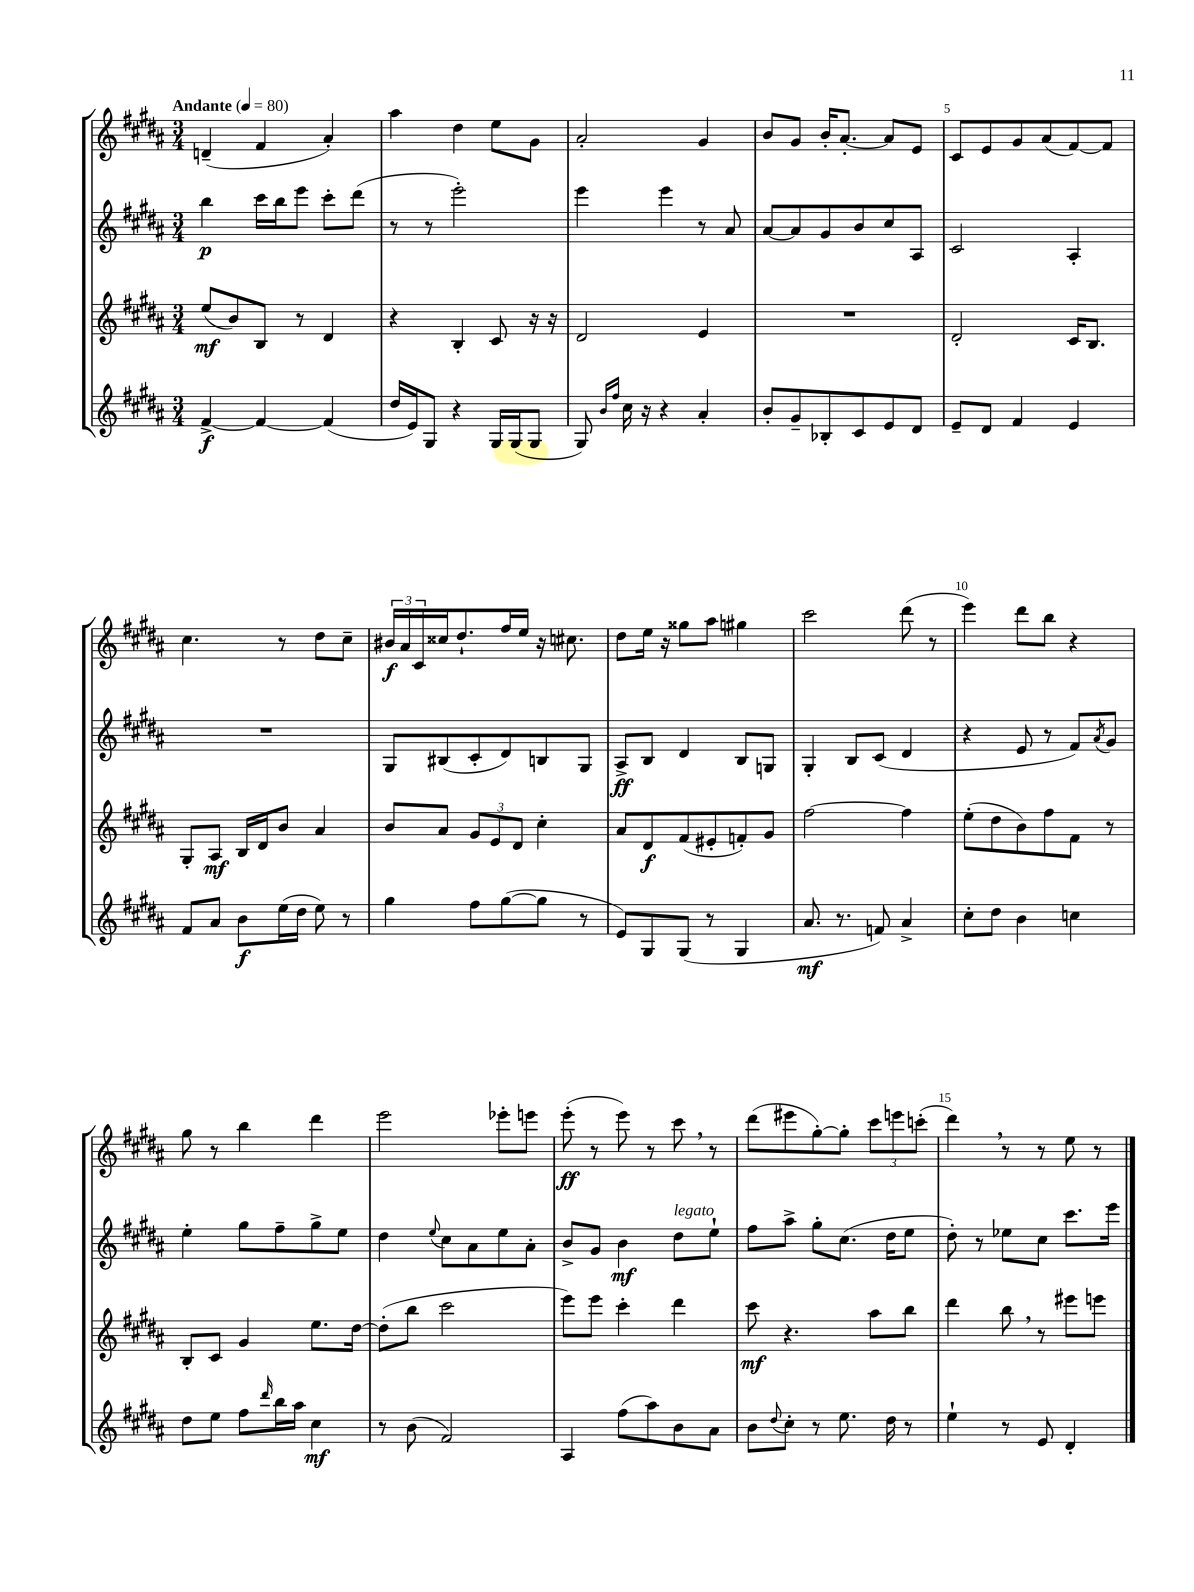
<<
\new StaffGroup <<
\new Staff = "s0" {
    \clef treble \key b \major \numericTimeSignature \time 3/4 \tempo "Andante" 4 = 80
    d'4--( fis'4 ais'4-.) |
    ais''4 dis''4 e''8 gis'8 |
    ais'2-. gis'4 |
    b'8 gis'8 b'16-. ais'8.~-. ais'8 e'8 |
    cis'8 e'8 gis'8 ais'8( fis'8~) fis'8 |
    cis''4. r8 dis''8 cis''8-- |
    \tuplet 3/2 { bis'16\f ais'16 cis'16 } cisis''16 dis''8.-! fis''16 e''16 r16 cis''8. |
    dis''8 e''16 r16 gisis''8 ais''8 gis''4 |
    cis'''2 dis'''8( r8 |
    e'''4) dis'''8 b''8 r4 |
    gis''8 r8 b''4 dis'''4 |
    e'''2 ees'''8-. e'''8 |
    e'''8-.\ff( r8 e'''8) r8 cis'''8 \breathe r8 |
    dis'''8( eis'''8 gis''8~-.) gis''8-. \tuplet 3/2 { cis'''8 e'''8 c'''8-.( } |
    dis'''4) \breathe r8 r8 e''8 r8 \bar "|." |
}
\new Staff = "s1" {
    \clef treble \key b \major \numericTimeSignature \time 3/4
    b''4\p cis'''16 b''16 e'''8 cis'''8-. dis'''8( |
    r8 r8 e'''2-.) |
    e'''4 e'''4 r8 ais'8 |
    ais'8~ ais'8 gis'8 b'8 cis''8 ais8 |
    cis'2 ais4-. |
    R2. |
    gis8 bis8( cis'8-. dis'8) b8 gis8 |
    ais8->\ff b8 dis'4 b8 g8 |
    gis4-. b8 cis'8( dis'4 |
    r4 e'8 r8 fis'8) \acciaccatura { ais'8 } gis'8 |
    e''4-. gis''8 fis''8-- gis''8-> e''8 |
    dis''4 \appoggiatura { e''8 } cis''8 ais'8 e''8 ais'8-. |
    b'8-> gis'8 b'4\mf dis''8^\markup { \italic "legato" } e''8-! |
    fis''8 ais''8-> gis''8-. cis''8.( dis''16 e''8 |
    dis''8-.) r8 ees''8 cis''8 cis'''8. e'''16 \bar "|." |
}
\new Staff = "s2" {
    \clef treble \key b \major \numericTimeSignature \time 3/4
    e''8\mf( b'8) b8 r8 dis'4 |
    r4 b4-. cis'8 r16 r16 |
    dis'2 e'4 |
    R2. |
    dis'2-. cis'16 b8. |
    gis8-. ais8\mf b16 dis'16 b'8 ais'4 |
    b'8 ais'8 \tuplet 3/2 { gis'8 e'8 dis'8 } cis''4-. |
    ais'8 dis'8\f fis'8( eis'8-. f'8-.) gis'8 |
    fis''2~ fis''4 |
    e''8-.( dis''8 b'8) fis''8 fis'8 r8 |
    b8-. cis'8 gis'4 e''8. dis''16~ |
    dis''8-.( b''8 cis'''2 |
    e'''8) e'''8 cis'''4-. dis'''4 |
    cis'''8\mf r4. ais''8 b''8 |
    dis'''4 b''8 \breathe r8 eis'''8 e'''8 \bar "|." |
}
\new Staff = "s3" {
    \clef treble \key b \major \numericTimeSignature \time 3/4
    fis'4~->\f fis'4~ fis'4( |
    dis''16 e'16) gis8 r4 gis16 gis16( gis8 |
    gis8) \grace { b'16 fis''16 } cis''16 r16 r4 ais'4-. |
    b'8-. gis'8-- bes8-. cis'8 e'8 dis'8 |
    e'8-- dis'8 fis'4 e'4 |
    fis'8 ais'8 b'8\f e''16( dis''16 e''8) r8 |
    gis''4 fis''8 gis''8~( gis''8 r8 |
    e'8) gis8 gis8( r8 gis4 |
    ais'8.\mf r8. f'8) ais'4-> |
    cis''8-. dis''8 b'4 c''4 |
    dis''8 e''8 fis''8 \grace { dis'''16 } b''16 ais''16 cis''4\mf |
    r8 b'8( fis'2) |
    ais4 fis''8( ais''8) b'8 ais'8 |
    b'8 \appoggiatura { dis''8 } cis''8-. r8 e''8. dis''16 r8 |
    e''4-! r8 e'8 dis'4-. \bar "|." |
}
>>
>>
\layout { \context { \Score \override BarNumber.break-visibility = ##(#f #t #t) barNumberVisibility = #(every-nth-bar-number-visible 5) } }
